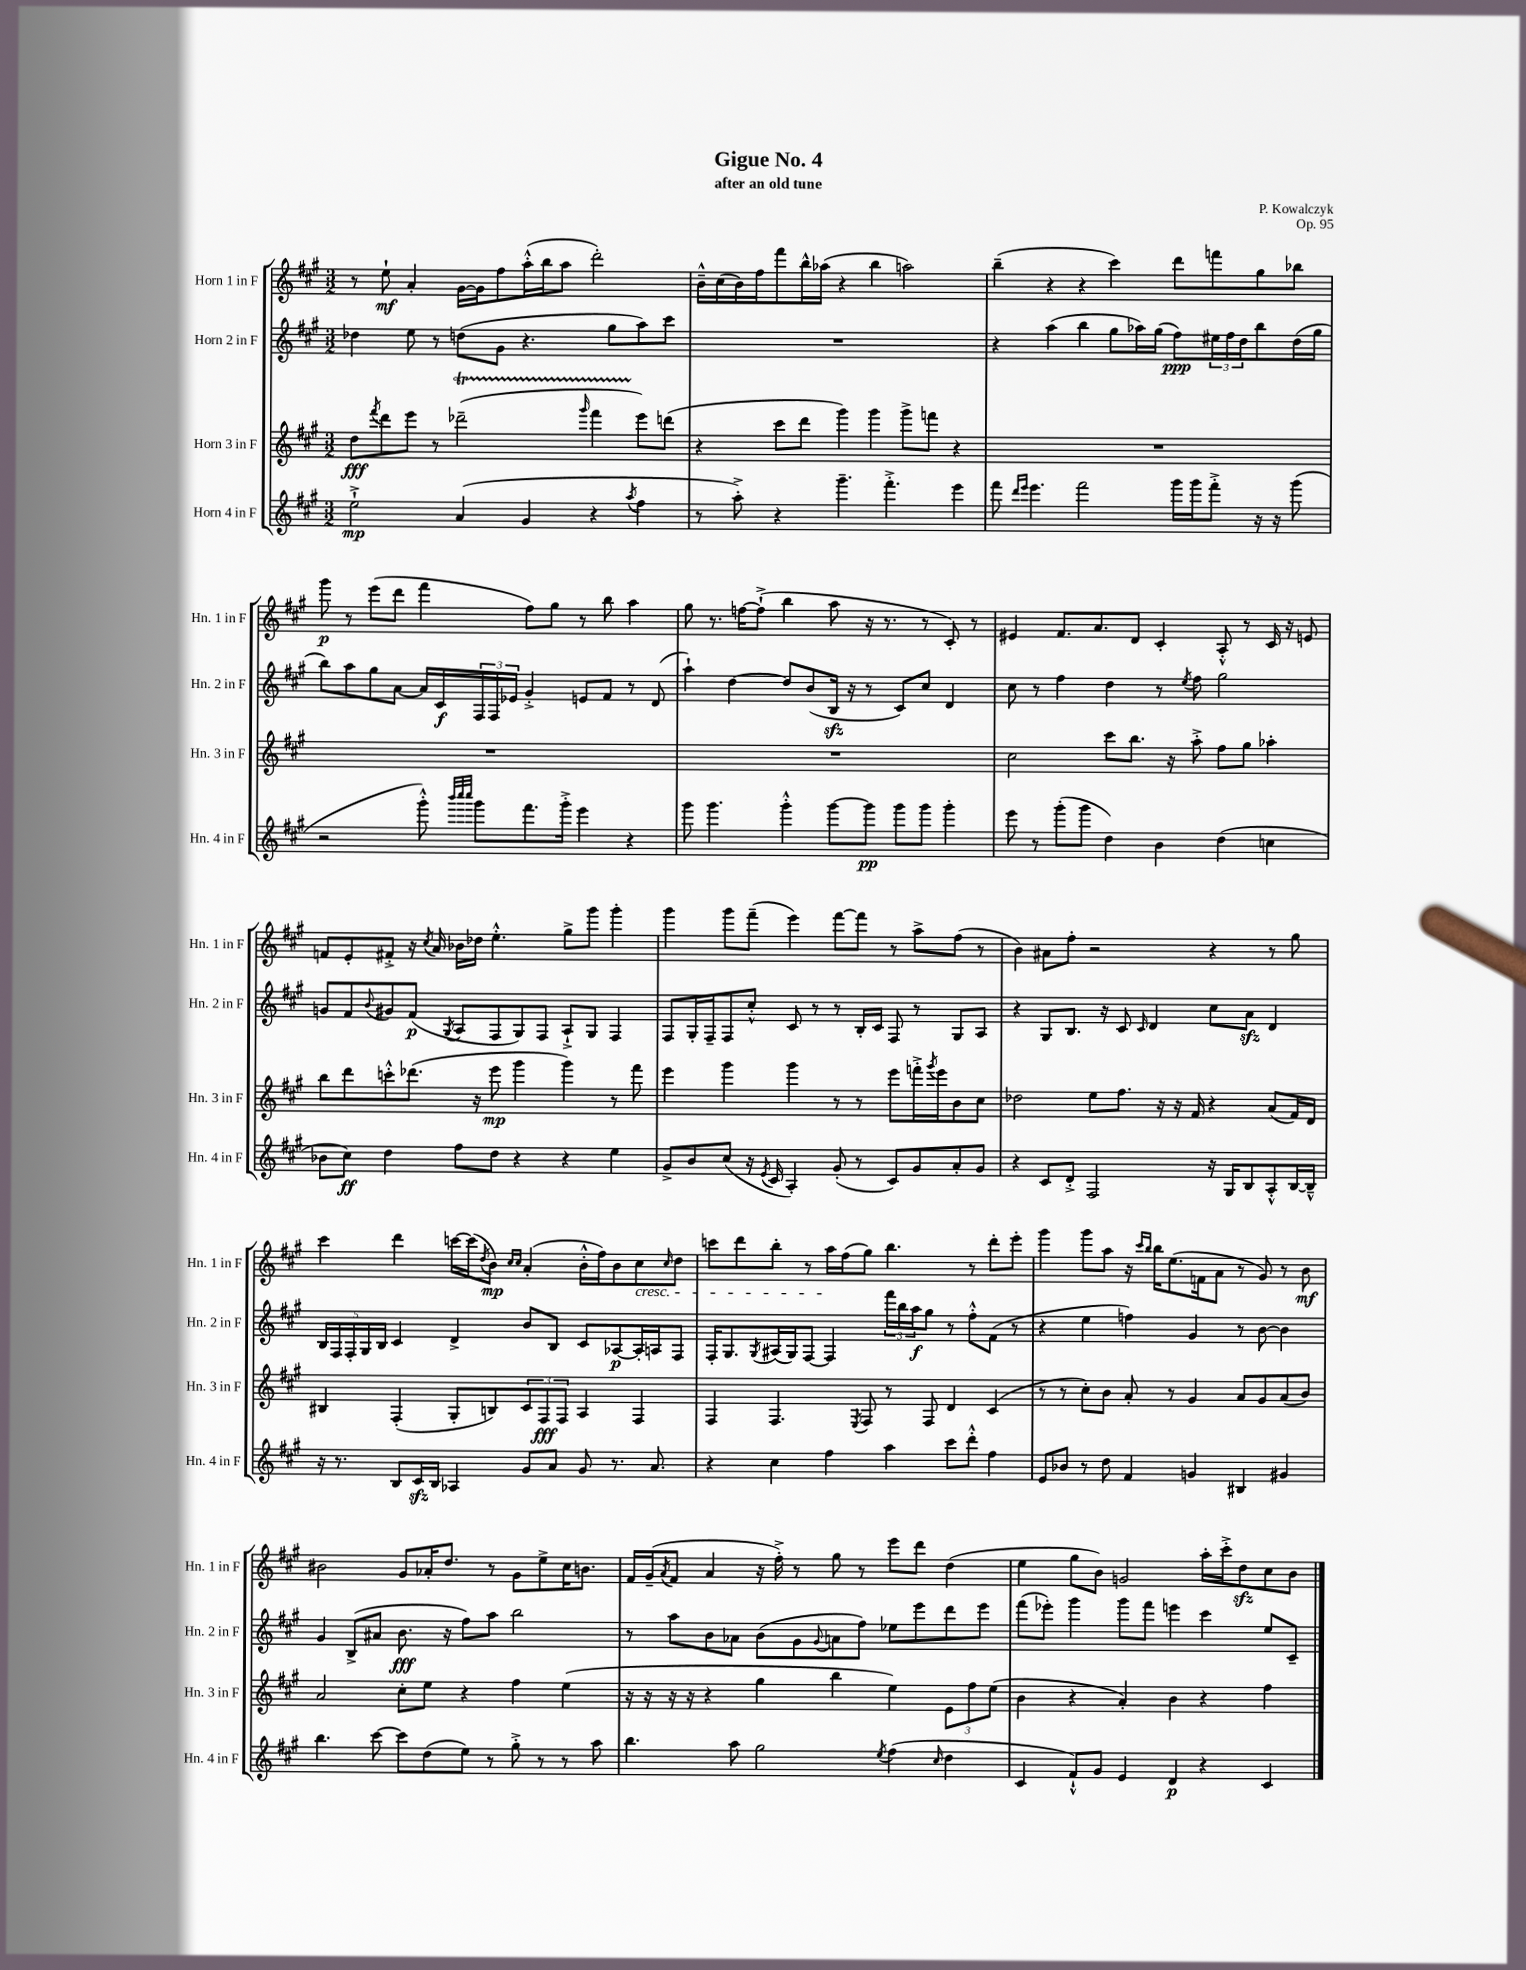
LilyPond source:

\header { title = "Gigue No. 4" composer = "P. Kowalczyk" subtitle = "after an old tune" opus = "Op. 95" }
<<
\new StaffGroup <<
\new Staff = "s0" \with { instrumentName = "Horn 1 in F" shortInstrumentName = "Hn. 1 in F" } {
    \clef treble \key a \major \numericTimeSignature \time 3/2
    r8 e''8-!\mf a'4-. gis'16~ gis'16 fis''8 a''16-.-^( b''16 a''8 d'''2-.) |
    b'16---^ cis''16( b'16) fis''16 fis'''8 b''16-^ aes''16( r4 b''4 a''2) |
    b''4--( r4 r4 cis'''4) d'''8 f'''8 gis''8 bes''8 |
    gis'''8\p r8 e'''8( d'''8 fis'''4 fis''8) gis''8 r8 b''8 a''4 |
    gis''8 r8. f''16~ f''8-!->( b''4 a''8 r16 r8. r8 cis'8-.) r8 |
    eis'4 fis'8. a'8. d'8 cis'4-. a8-.-^ r8 cis'16 r16 e'8 |
    f'8 e'8-. fis'8-.-> r16 \acciaccatura { cis''8 } a'16 bes'16 des''16 e''4.-.-^ gis''8-> gis'''8 gis'''4-. |
    gis'''4 gis'''8 fis'''8--( e'''4) fis'''8~ fis'''8 r8 a''8-> fis''8( r8 |
    b'4) ais'8 fis''8-. r2 r4 r8 gis''8 |
    cis'''4 d'''4 c'''16~ c'''16( \acciaccatura { d''8 } b'8\mp) \grace { cis''16 cis''16 } a'4-.( b'16-.-^ fis''16) b'8 cis''8\cresc \grace { cis''16 } d''8 |
    c'''8 d'''8 b''8-. r8 a''16\! fis''16( gis''8) b''4. r8 d'''8-. e'''8-. |
    gis'''4 gis'''8 a''8 r16 \grace { cis'''16 b''16 } b''16 e''8.( f'16 a'8 r8 gis'8) r8 b'8\mf |
    bis'2 gis'8 aes'16-. d''8. r8 gis'8 e''8-> cis''16 b'8. |
    fis'16 gis'16--( \acciaccatura { a'8 } fis'8 a'4 r16 fis''16-.->) r8 gis''8 r8 e'''8 d'''8 d''4( |
    e''4 gis''8 b'8) g'2 a''16-. cis'''16-.-> d''8\sfz cis''8 b'8 \bar "|." |
}
\new Staff = "s1" \with { instrumentName = "Horn 2 in F" shortInstrumentName = "Hn. 2 in F" } {
    \clef treble \key a \major \numericTimeSignature \time 3/2
    des''4 e''8 r8 d''8( gis'8 r4. gis''8 a''8) cis'''8 |
    R1. |
    r4 a''4( b''4 gis''8 aes''16) gis''16( fis''8\ppp) \tuplet 3/2 { eis''16 fis''16 d''16 } b''8 d''16( gis''16 |
    b''8) a''8 gis''8 a'8~ a'16 cis'16\f \tuplet 3/2 { fis16 fis16 ees'16 } gis'4-.-> e'8 fis'8 r8 d'8( |
    a''4-!) d''4~ d''8 b'8( b16\sfz r16 r8 cis'8) cis''8 d'4 |
    cis''8 r8 fis''4 d''4 r8 \acciaccatura { e''8 } fis''8 gis''2 |
    g'8 fis'8 \appoggiatura { b'8 } gis'8 fis'8\p( \acciaccatura { gis8 } a8 fis8 gis8) fis8 a8-!-> gis8 fis4 |
    fis8 gis16-. fis16-- fis8 cis''8-.-^ cis'8 r8 r8 b16-. cis'16 fis8 r8 gis8 a8 |
    r4 gis8 b8. r16 cis'8 \grace { cis'16 } d'4 cis''8 a'8\sfz d'4 |
    \tuplet 5/4 { b16 fis16 fis16-. gis16 b16 } cis'4 d'4-> b'8 b8 cis'8 aes8~\p aes16-. a16 fis8 |
    fis16-. gis8. \acciaccatura { gis8 } ais16( gis16) fis8~ fis4 \tuplet 3/2 { fis'''16 b''16 a''16\f } gis''8 r8 fis''8-.-^ fis'8( r8 |
    r4 e''4 f''4) gis'4 r8 b'8~ b'4 |
    gis'4 b8->( ais'8 b'8.\fff r16 fis''8) a''8 b''2 |
    r8 a''8 b'8 aes'8 b'8( gis'8 \appoggiatura { gis'8 } a'8 fis''8) ees''8 e'''8 d'''8 e'''8 |
    fis'''8( ees'''8-.) gis'''4 gis'''8 fis'''8 e'''4 cis'''4 e''8 cis'8-- \bar "|." |
}
\new Staff = "s2" \with { instrumentName = "Horn 3 in F" shortInstrumentName = "Hn. 3 in F" } {
    \clef treble \key a \major \numericTimeSignature \time 3/2
    d''8\fff \acciaccatura { fis'''8 } d'''8 e'''8 r8 des'''2--\startTrillSpan( \grace { gis'''16 } fis'''4 e'''8\stopTrillSpan) d'''8( |
    r4 cis'''8 d'''8 gis'''4) gis'''4 gis'''8-> f'''8 r4 |
    R1. |
    R1. |
    R1. |
    cis''2 cis'''8 b''8. r16 a''8-.-> fis''8 gis''8 aes''4-. |
    b''8 d'''8 c'''8-.-^ des'''8.( r16 e'''8\mp gis'''4 gis'''4) r8 fis'''8 |
    e'''4 gis'''4 gis'''4 r8 r8 e'''8 f'''16-.-> \acciaccatura { gis'''8 } e'''16 b'8 cis''8 |
    des''2 e''8 fis''8. r16 r16 fis'16 r4 a'8( fis'16) d'16 |
    bis4 fis4-.( gis8-. b8) \tuplet 3/2 { cis'8 fis8\fff fis8 } a4 fis4 |
    fis4 fis4. \acciaccatura { e8 } fis8 r8 fis8 d'4 cis'4( |
    r8 r8 cis''8-.) b'8 a'8-. r8 gis'4 a'8 gis'8 a'8( b'8) |
    a'2 cis''8-. e''8 r4 fis''4 e''4( |
    r16 r16 r16 r16 r4 gis''4 b''4 e''4) \tuplet 3/2 { e'8 fis''8 e''8( } |
    b'4 r4 a'4-.) b'4 r4 fis''4 \bar "|." |
}
\new Staff = "s3" \with { instrumentName = "Horn 4 in F" shortInstrumentName = "Hn. 4 in F" } {
    \clef treble \key a \major \numericTimeSignature \time 3/2
    e''2-!->\mp a'4( gis'4 r4 \acciaccatura { a''8 } fis''4 |
    r8 a''8-.->) r4 gis'''4.-- fis'''4.-.-> e'''4 |
    fis'''8 \grace { d'''16 e'''16 } e'''4. fis'''2 gis'''16 gis'''16 fis'''8-.-> r16 r16 gis'''8( |
    r2 gis'''8-.-^) \grace { b'''32 cis''''32 cis''''32 } gis'''8 fis'''8. gis'''16-.-> e'''4 r4 |
    gis'''8 gis'''4. gis'''4-.-^ gis'''8~ gis'''8\pp gis'''8 gis'''8 gis'''4-. |
    e'''8 r8 gis'''8-.( gis'''8 d''4) b'4 d''4( c''4 |
    bes'8 cis''8\ff) d''4 fis''8 d''8 r4 r4 e''4 |
    gis'8-> b'8 cis''8( r16 \acciaccatura { e'8 } cis'16 a4-.) gis'8-.( r8 cis'8) gis'8 a'8-. gis'8 |
    r4 cis'8 d'8-.-> fis2 r16 gis16 b8 a8-.-^ b16~ b16---^ |
    r16 r8. b8 cis'16\sfz b16 aes4 gis'8 a'8 gis'8 r8. a'8. |
    r4 cis''4 fis''4 a''4 cis'''8 d'''8-.-^ fis''4 |
    e'8 bes'8 r8 d''8 fis'4 g'4 bis4 gis'4 |
    b''4. cis'''8~ cis'''8 d''8( e''8) r8 gis''8-.-> r8 r8 a''8 |
    b''4. a''8 gis''2 \acciaccatura { e''8 } fis''4( \grace { cis''16 } d''4 |
    cis'4 fis'8-!-^) gis'8 e'4 d'4\p r4 cis'4 \bar "|." |
}
>>
>>
\layout { \context { \Score \remove "Bar_number_engraver" } }
